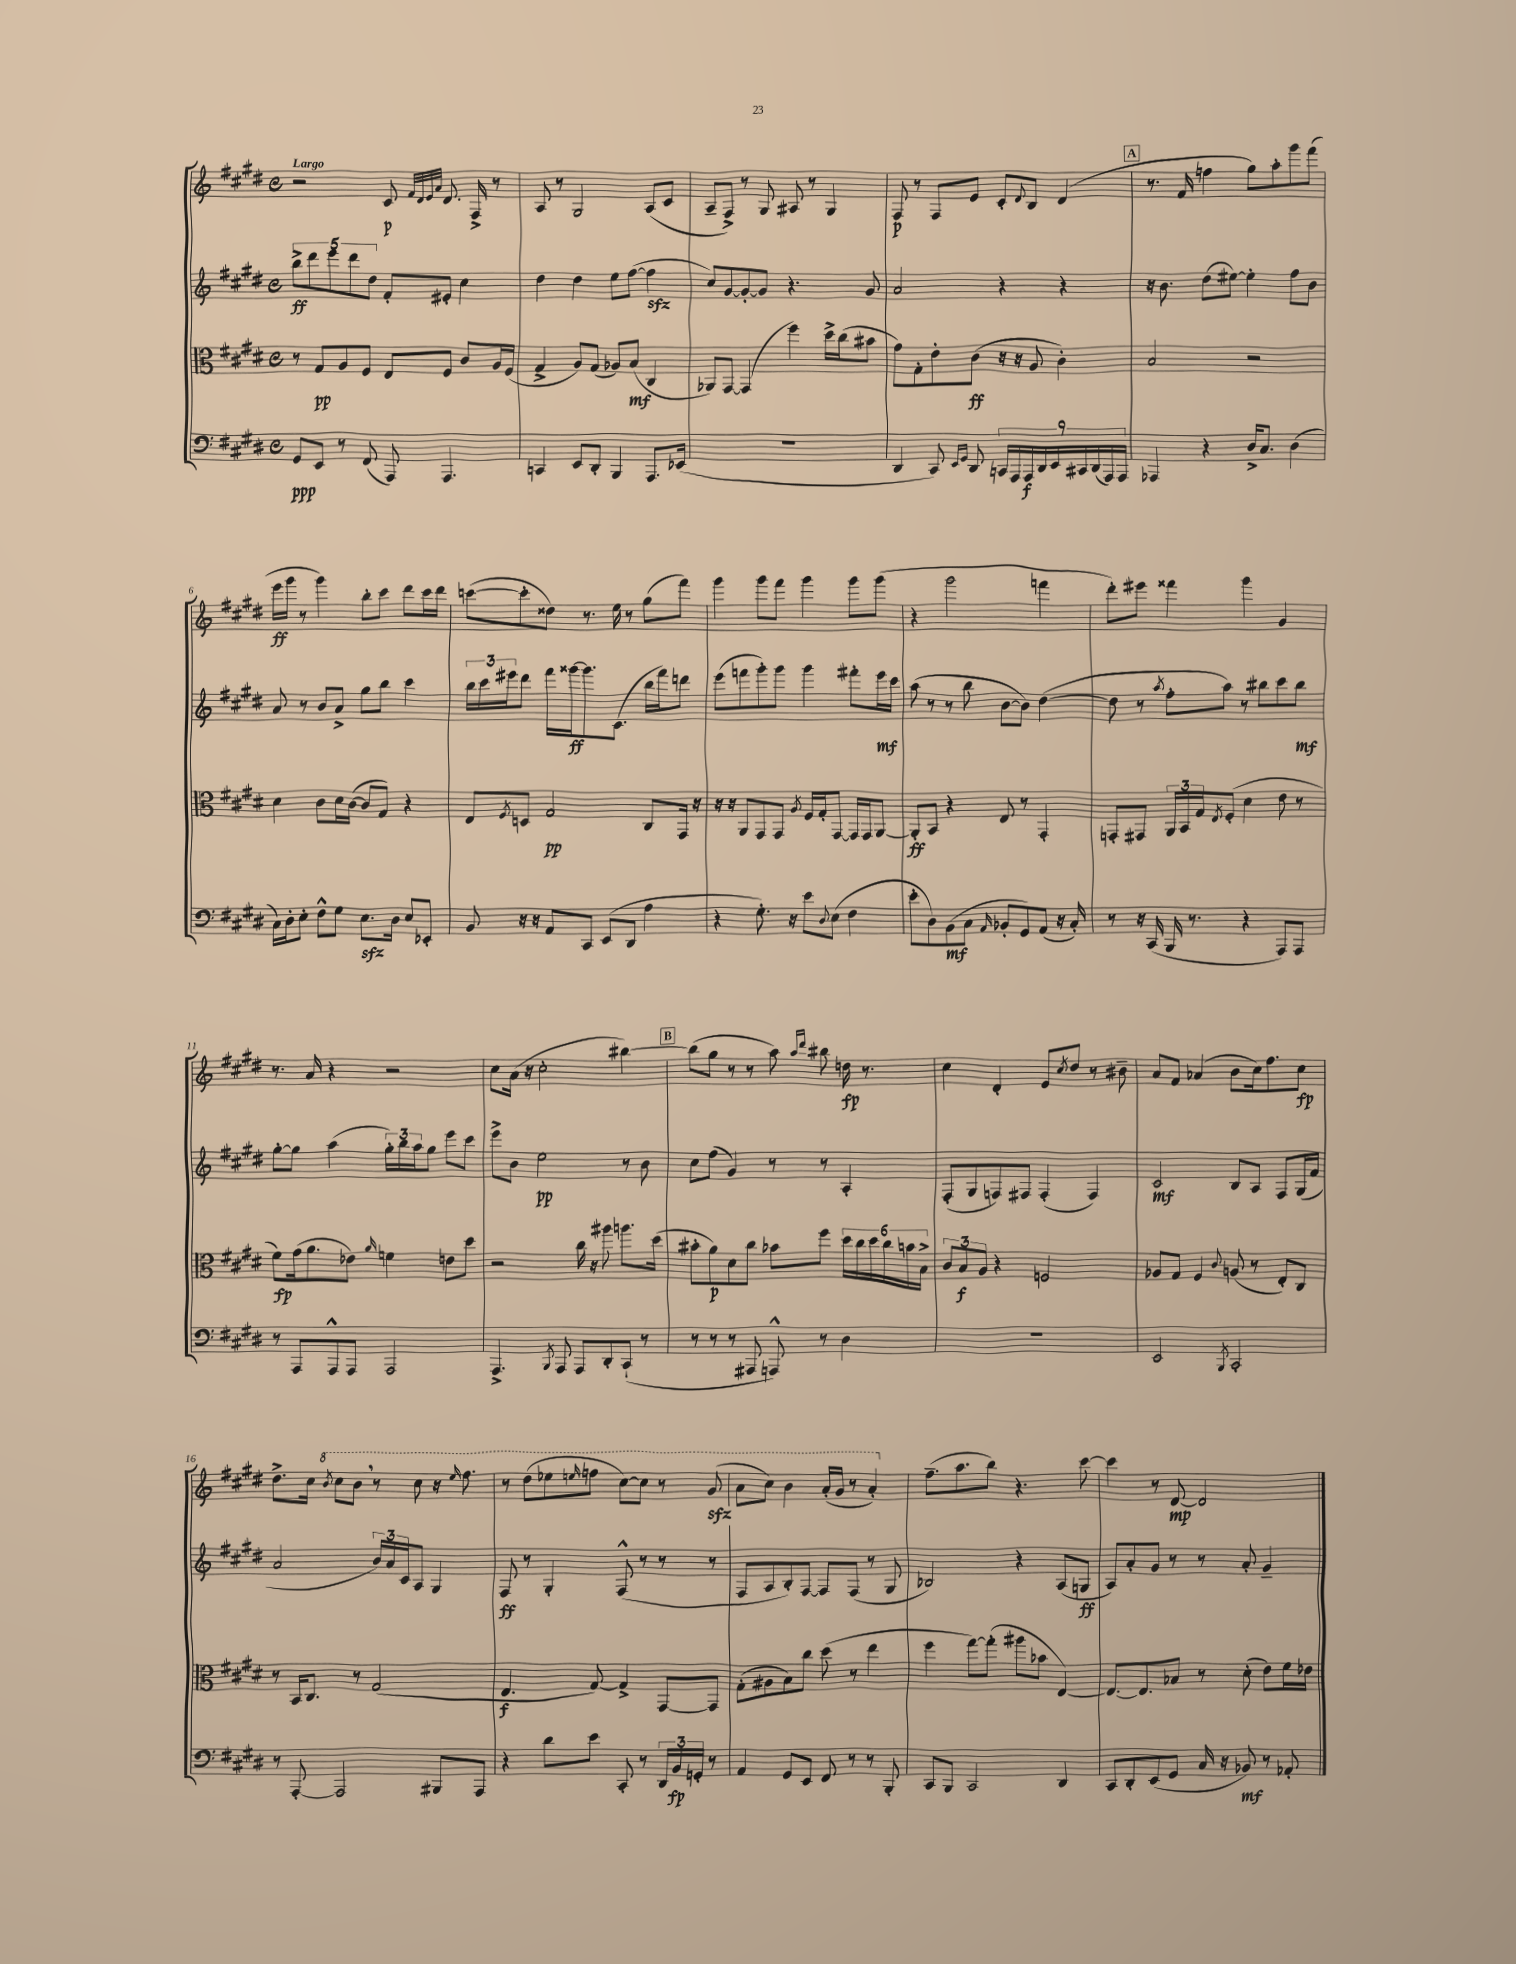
<<
\new StaffGroup <<
\new Staff = "s0" {
    \clef treble \key e \major \defaultTimeSignature \time 4/4 \tempo "Largo"
    r2 cis'8\p \grace { fis'32 dis'32 e'32 a'32 } dis'8. fis16-> r8 |
    a8 r8 gis2 a8( cis'8 |
    a8-- fis8->) r8 gis8 ais8 r8 gis4 |
    fis8\p r8 fis8 e'8 cis'8-. \appoggiatura { dis'8 } b8 dis'4( |
    \mark \markup { \box "A" } r8. fis'16 f''4 gis''8) a''8-. gis'''8 fis'''8( |
    e'''16\ff gis'''16 r8 gis'''4) b''8-. cis'''8 dis'''8 cis'''16 dis'''16 |
    c'''8~( c'''8-. disis''8) r8. e''16 r8 gis''8( fis'''8) |
    gis'''4 gis'''8 fis'''8 gis'''4 gis'''8 gis'''8( |
    r4 gis'''2 f'''4 |
    dis'''8-.) eis'''8 fisis'''4 gis'''4 gis'4 |
    r8. a'16 r4 r2 |
    cis''8 a'16( r16 cis''2-. bis''4~) |
    \mark \markup { \box "B" } bis''8( gis''8 r8 r8 a''8) \grace { a''16 dis'''16 } bis''8 d''16\fp r8. |
    cis''4 dis'4-. e'8 \acciaccatura { cis''8 } dis''8 r8 bis'8-- |
    a'8 fis'8 aes'4( b'8 cis''16) fis''8. cis''8\fp |
    dis''8.-> cis''16 \ottava #1 \acciaccatura { b''8 } cis'''8 b''8 \breathe r8 cis'''8 r16 \grace { e'''16 } fis'''8. |
    r8 dis'''8( ees'''8 \grace { e'''16 } f'''8 cis'''8~) cis'''8 r8 gis''8\sfz( |
    a''8 cis'''8) b''4 a''16-.( gis''16 r8 a''4-.) \ottava #0 |
    fis''8.--( a''8. b''8) r4. cis'''8~ |
    cis'''4 r8 dis'8~\mp dis'2 \bar "|." |
}
\new Staff = "s1" {
    \clef treble \key e \major \defaultTimeSignature \time 4/4
    \tuplet 5/4 { b''8->\ff dis'''8 e'''8 dis'''8 dis''8 } fis'8-. eis'8-. cis''4 |
    dis''4 dis''4 e''8 fis''8~( fis''4\sfz |
    cis''8) gis'8~ gis'8~-. gis'8 r4. gis'8 |
    a'2 r4 r4 |
    \mark \markup { \box "A" } r16 b'8. dis''8( eis''8~) eis''4-. fis''8 b'8 |
    a'8 r8 b'8 a'8-> gis''8 b''8 cis'''4 |
    \tuplet 3/2 { b''16 cis'''16 eis'''16 } dis'''8 fis'''16 gisis'''16~\ff gisis'''8. cis'8.( b''16 fis'''16) d'''8 |
    e'''8( f'''8 gis'''8-.) gis'''8 gis'''4 fis'''8-. e'''16\mf cis'''16 |
    a''8( r8 r8 b''8 b'8~ b'8) dis''4~( |
    dis''8 r8 \acciaccatura { a''8 } fis''8-. a''8) r8 bis''8 cis'''8 bis''8\mf |
    gis''8~-. gis''8 a''4( \tuplet 3/2 { gis''16-.) b''16 a''16 } gis''8 e'''8 cis'''8 |
    e'''8-> b'8 e''2\pp r8 b'8 |
    \mark \markup { \box "B" } cis''8 fis''8( gis'4) r8 r8 a4-. |
    fis8-.( gis8 f8) fis8 fis4-.( fis4) |
    cis'2\mf b8 a8 fis8 gis16( fis'16 |
    a'2 \tuplet 3/2 { b'16) a'16 cis'16 } a8 gis4 |
    fis8\ff r8 gis4-. fis8-^( r8 r8 r8 |
    fis8 a8 b8-.) fis8~ fis8 fis8( r8 gis8 |
    bes2) r4 a8( g8\ff |
    a8) a'8-. gis'8 r8 r8 a'8-. gis'4-- \bar "|." |
}
\new Staff = "s2" {
    \clef alto \key e \major \defaultTimeSignature \time 4/4
    r8 gis8\pp a8 fis8 e8 fis8 cis'8 a16 fis16( |
    gis4-> a8) gis8( aes8) b8\mf( cis4 |
    aes,8) gis,8~ gis,4( fis''4) dis''16-> cis''16( bis'8 |
    gis'8) gis8-. e'8-. cis'8\ff( r16 r16 a8 cis'4-.) |
    \mark \markup { \box "A" } b2 r2 |
    dis'4 cis'8 dis'16 cis'16~( cis'8 gis8) r4 |
    e8 \acciaccatura { fis8 } d8 gis2\pp cis8 gis,16 r16 |
    r16 r16 a,8 gis,8 gis,8 \acciaccatura { a8 } fis16 gis16-. gis,8~ gis,16 gis,16 a,8~ |
    a,8-.\ff b,8 r4 e8 r8 gis,4-. |
    g,8-. gis,8 \tuplet 3/2 { a,16 b,16 gis16 } \acciaccatura { e8 } fis8-.( dis'4 e'8 r8 |
    fis'8\fp) gis'16( a'8. ees'8) \grace { a'16 } f'4 e'8 dis''8 |
    r2 cis''16 r16 ais''8 a''8. dis''16( |
    \mark \markup { \box "B" } bis'8-. a'8\p) dis'8 cis''8 bes'8 fis''8 \tuplet 6/4 { dis''16 cis''16 dis''16 cis''16 b'16 b16-> } |
    \tuplet 3/2 { cis'8 b8\f a8 } r4 f2 |
    aes8 gis8 fis4 \appoggiatura { cis'8 } a8( r8 e8-.) cis8 |
    r8 b,16 cis8. r8 gis2( |
    e4.\f gis8~) gis4-> gis,8~ gis,8 |
    gis8-.( ais8 b8) cis''8 dis''8( r8 e''4 |
    fis''4 gis''8~) gis''8-.( ais''8 bes'8 e4~) |
    e8.~ e8. bes8 r8 dis'8-.( e'8) fis'16 ees'16 \bar "|." |
}
\new Staff = "s3" {
    \clef bass \key e \major \defaultTimeSignature \time 4/4
    gis,8\ppp e,8 r8 fis,8( a,,8) a,,4. |
    c,4 e,8 dis,8-. b,,4 a,,8. ees,16( |
    R1 |
    dis,4 cis,8) \grace { e,16 gis,16 } dis,8 \tuplet 9/8 { c,16 a,,16 a,,16\f dis,16 e,16 cis,16 dis,16( a,,16) a,,16 } |
    \mark \markup { \box "A" } aes,,4 r4 dis16-> cis8. dis4( |
    cis16) dis16-. e8-. fis8-^ gis8 e8.\sfz dis16 e8 ees,8-. |
    b,8 r16 r16 a,8 cis,8 e,8( dis,8 a4 |
    r4 gis8.-.) r16 e'8 \appoggiatura { dis8 } e8( fis4 |
    e'8-. dis8) b,8\mf( cis8 \grace { a,16 } bes,8-. gis,8) a,8( r16 cis16-.) |
    r8 r16 cis,16( b,,16 r8. r4 a,,8) a,,8 |
    r8 a,,8 a,,8-^ a,,8 a,,2 |
    a,,4.-> \acciaccatura { b,,8 } a,,8 a,,8 dis,8-. cis,8-!( r8 |
    \mark \markup { \box "B" } r8 r8 r8 ais,,8 a,,8-^) r8 dis4 |
    R1 |
    e,2 \acciaccatura { b,,8 } cis,2-. |
    r8 a,,8~-. a,,2 bis,,8 a,,8 |
    r4 dis'8 e'8 cis,8-. r8 \tuplet 3/2 { dis,16 b,16\fp g,16-. } r8 |
    a,4 gis,8 e,8 fis,8 r8 r8 b,,8-. |
    cis,8 b,,8 cis,2 dis,4 |
    cis,8 dis,8-. e,8( gis,8 cis16 r16 bes,8\mf) r8 aes,8-. \bar "|." |
}
>>
>>
